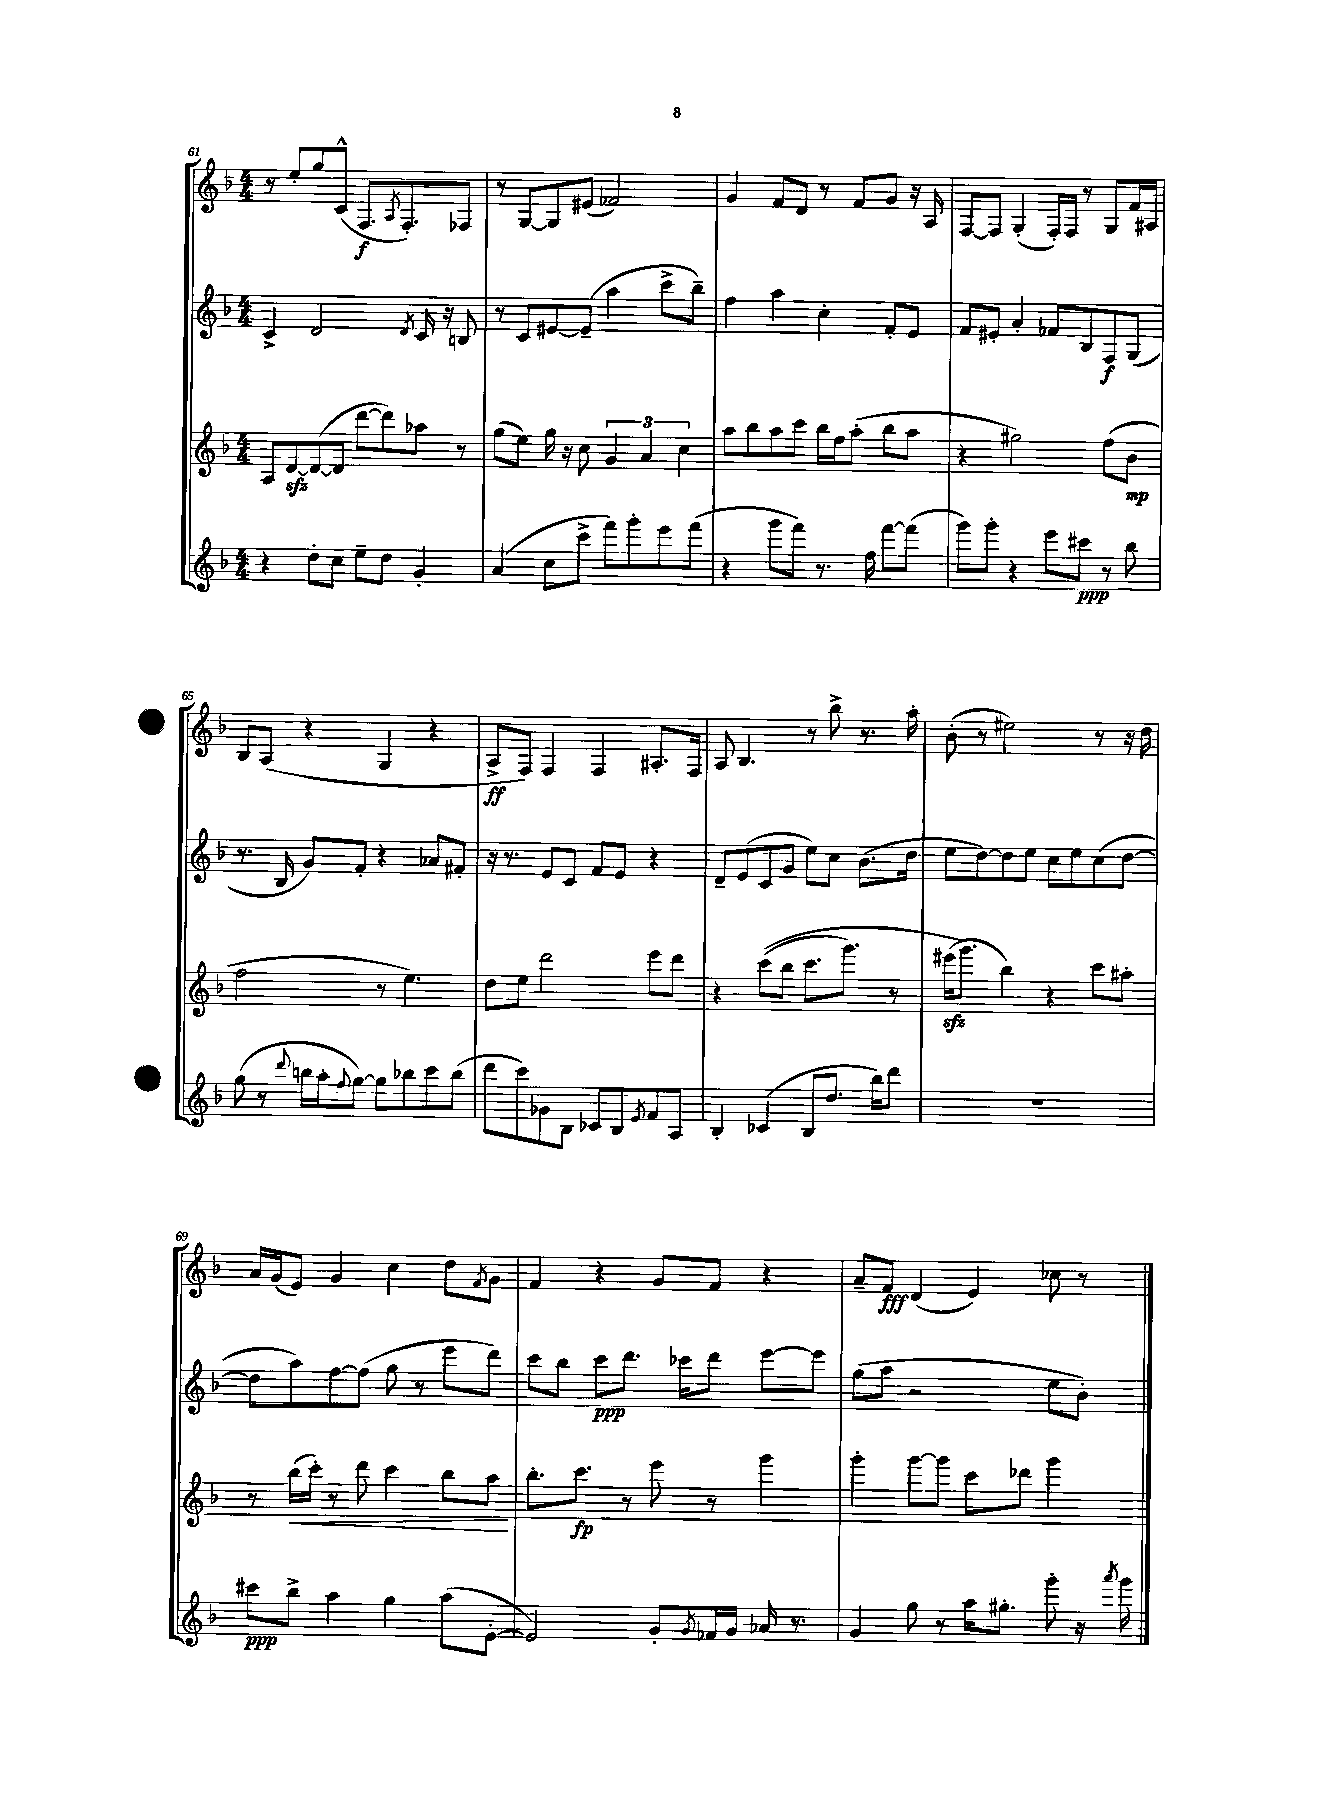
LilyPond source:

<<
\new StaffGroup <<
\new Staff = "s0" {
    \clef treble \key f \major \numericTimeSignature \time 4/4
    r8 e''8-. g''8 c'8-^( f8.\f \acciaccatura { a8 } f8.-.) fes8 |
    r8 g8~ g8 eis'8( fes'2) |
    g'4 f'8 d'8 r8 f'8 g'8 r16 a16 |
    f8~ f8 g4-.( f16-.) f16 r8 g8 f'16 ais16 |
    bes8 a8( r4 g4 r4 |
    a8->\ff f8) f4 f4 ais8.-. f16 |
    a8 bes4. r8 bes''8-> r8. a''16-. |
    bes'8-.( r8 eis''2) r8 r16 d''16 |
    a'16 g'16( e'8) g'4 c''4 d''8 \acciaccatura { f'8 } g'8 |
    f'4 r4 g'8 f'8 r4 |
    a'8-- f'8\fff d'4( e'4) ces''8 r8 \bar "|." |
}
\new Staff = "s1" {
    \clef treble \key f \major \numericTimeSignature \time 4/4
    c'4-> d'2 \acciaccatura { d'8 } c'16 r16 b8 |
    r8 c'8 eis'8~ eis'8--( a''4 c'''8-> bes''8--) |
    f''4 a''4 c''4-. f'8-. e'8 |
    f'8 eis'8-. a'4-. fes'8 bes8 f8\f g8( |
    r8. bes16 g'8) f'8-. r4 aes'8 fis'8-. |
    r16 r8. e'8 c'8 f'8 e'8 r4 |
    d'8-- e'8( c'8 g'8 e''8) c''8 bes'8.( d''16 |
    e''8 d''8~) d''8 e''8 c''8 e''8 c''8( d''8~ |
    d''8 a''8) f''8~ f''8( g''8 r8 e'''8 d'''8) |
    c'''8 bes''8 c'''8\ppp d'''8. ces'''16 d'''8 e'''8~ e'''8 |
    g''8( a''8 r2 e''8 bes'8-.) \bar "|." |
}
\new Staff = "s2" {
    \clef treble \key f \major \numericTimeSignature \time 4/4
    a8 d'8~\sfz d'8~( d'8 d'''8~ d'''8) aes''8 r8 |
    g''8( e''8) g''16 r16 c''8 \tuplet 3/2 { g'4 a'4 c''4 } |
    a''8 bes''8 a''8 c'''8 bes''16 f''16 a''8-.( bes''8 a''8 |
    r4 gis''2) f''8( bes'8\mp |
    f''2 r8 e''4.) |
    d''8 e''8 d'''2 e'''8 d'''8 |
    r4 c'''8(\( bes''8 c'''8. g'''8.) r8 |
    eis'''16\sfz( g'''8.\) bes''4) r4 c'''8 ais''8-. |
    r8 bes''16\<( c'''16-.) r8 d'''8 c'''4 bes''8 a''8\! |
    bes''8.-. c'''8.\fp r8 e'''8 r8 g'''4 |
    g'''4-. g'''8~ g'''8 c'''8 des'''8 g'''4 \bar "|." |
}
\new Staff = "s3" {
    \clef treble \key f \major \numericTimeSignature \time 4/4
    r4 d''8-. c''8 e''8-- d''8 g'4-. |
    a'4( c''8 c'''8-> f'''8) g'''8-. e'''8 f'''8( |
    r4 g'''8 f'''8) r8. f''16 f'''8~ f'''8( |
    g'''8) g'''8-. r4 e'''8 cis'''8\ppp r8 bes''8 |
    g''8( r8 \appoggiatura { d'''8 } b''16 a''16-. \appoggiatura { f''8 } g''8~) g''8 bes''8 c'''8 bes''8( |
    d'''8 c'''8) ges'8 bes8 ces'8 bes8 \acciaccatura { e'8 } f'8 a8 |
    bes4-. ces'4( bes8 d''8. bes''16) d'''8 |
    R1 |
    cis'''8\ppp bes''8-> a''4 g''4 a''8( e'8~-. |
    e'2) g'8-. \acciaccatura { g'8 } fes'16 g'16 aes'16 r8. |
    g'4 g''8 r8 a''16 gis''8.-. g'''8-. r16 \acciaccatura { a'''8 } g'''16 \bar "|." |
}
>>
>>
\layout { \context { \Score currentBarNumber = #61 } }
